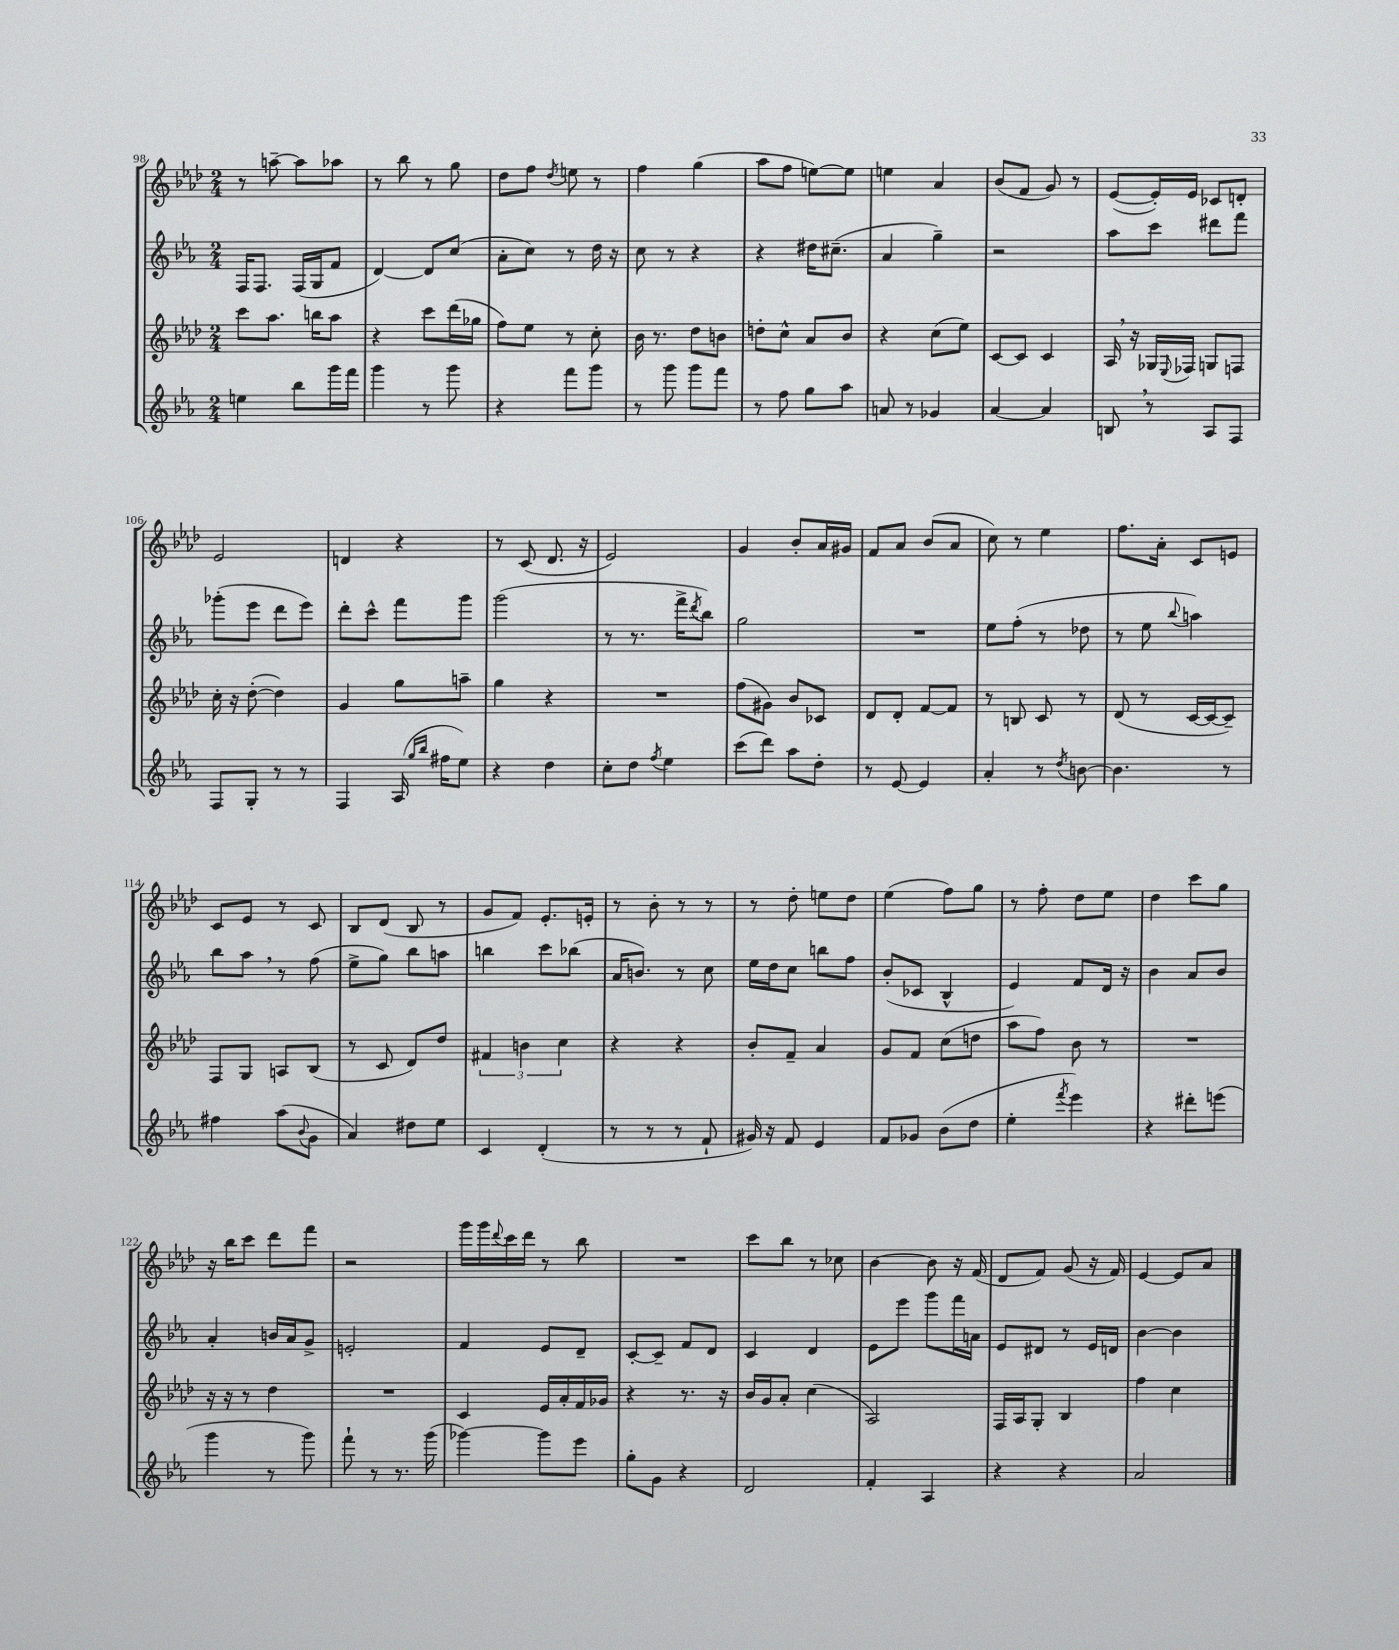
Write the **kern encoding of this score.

**kern	**kern	**kern	**kern
*part4	*part3	*part2	*part1
*staff4	*staff3	*staff2	*staff1
*clefG2	*clefG2	*clefG2	*clefG2
*k[b-e-a-]	*k[b-e-a-d-]	*k[b-e-a-]	*k[b-e-a-d-]
*M2/4	*M2/4	*M2/4	*M2/4
=98	=98	=98	=98
4een\	8ccc\L	16F/KL	8r
.	.	8.F/J	.
.	8.aa-\J	.	[8aan~\
8bb-\L	.	(16F/LL	8aa\L]
.	16bbn\KL	16G/J	.
16ggg\L	8aa-\J	8f/J	8aa-X\J
16fff\JJ	.	.	.
=99	=99	=99	=99
4ggg\	4r	[4d/)	8r
.	.	.	8bb-\
8r	8ccc\L	8d/L]	8r
8ggg\	(16ddd-\L	(8cc/J	8gg\
.	16gg-X\JJ	.	.
=100	=100	=100	=100
4r	8ff\L)	8a-'\L	8dd-\L
.	8ee-\J	8cc\J)	8ff\J
.	.	.	8qdd-/
8fff\L	8r	8r	8een\
8ggg\J	8cc'\	16dd\	8r
.	.	16r	.
=101	=101	=101	=101
8r	16b-\	8cc\	4ff\
.	8.r	.	.
8ggg\	.	8r	.
8ggg\L	8dd-\L	4r	(4gg\
8fff\J	8bn\J	.	.
=102	=102	=102	=102
8r	8ddn'\L	4r	8aa-\L
8ff\	8cc^^\J	.	8ff\J
8gg\L	8a-/L	16dd#X\KL	[8een\L)
.	.	(8.cc#X~\J	.
8aa-\J	8b-/J	.	8ee\J]
=103	=103	=103	=103
8an/	4r	4a-/	4een\
8r	.	.	.
4g-X/	(8cc\L	4gg~\)	4a-/
.	8ee-\J)	.	.
=104	=104	=104	=104
[4a-/	[8c/L	2r	(8b-/L
.	8c/J]	.	8f/J
4a-/]	4c/	.	8g/)
.	.	.	8r
=105	=105	=105	=105
8Bn,/	16A-,/	8aa-\L	([8e-/L
.	16r	.	.
8r	16G-X/LL	8ccc\J	16e-'/L])
.	8qqE-/	.	.
.	16F-X/JJ	.	16e-/JJ
8A-/L	8Gn/L	8ddd#X\L	8c-X/L
8F/J	8Fn/J	8fff\J	8dn'/J
!!LO:LB:g=z
=106	=106	=106	=106
8F/L	16cc'\	(8ggg-X'\L	2e-/
.	16r	.	.
8G'/J	([8dd-'\	8eee-\J	.
8r	4dd-\])	8ddd\L	.
8r	.	8eee-\J)	.
=107	=107	=107	=107
4F/	4g/	8ddd'\L	4dn/
.	.	8ccc^^\J	.
(16A-/	8gg\L	8fff\L	4r
16qqgg/LL	.	.	.
16qqbb-/JJ	.	.	.
16ff#X\KL	.	.	.
8ee-\J)	8aan~\J	8ggg\J	.
=108	=108	=108	=108
4r	4gg\	(2ggg\	8r
.	.	.	(8c/
4dd\	4r	.	8.d-/
.	.	.	16r
=109	=109	=109	=109
8cc'\L	2r	8r	2e-/)
8dd\J	.	8.r	.
8qff/	.	.	.
4ee-\	.	.	.
.	.	16fff^\KL	.
.	.	8qddd/	.
.	.	8bb-\J)	.
=110	=110	=110	=110
(8ccc\L	(8ff\L	2gg\	4g/
8ddd\J)	8g#X\J)	.	.
8aa-\L	8b-/L	.	8b-'/L
8dd'\J	8c-X/J	.	16a-/L
.	.	.	16g#X/JJ
=111	=111	=111	=111
8r	8d-/L	2r	8f/L
[8e-/	8d-'/J	.	8a-/J
4e-/]	[8f/L	.	(8b-/L
.	8f/J]	.	8a-/J
=112	=112	=112	=112
4a-'/	8r	8ee-\L	8cc\)
.	8Bn/	(8ff'\J	8r
8r	8c/	8r	4ee-\
8qdd/	.	.	.
[8bn\	8r	8dd-X\	.
=113	=113	=113	=113
4.b\]	(8d-/	8r	8.ff\L
.	8r	8ee-\	.
.	.	.	16a-'\Jk
.	.	8qqbb-/	.
.	[16c/LL	4aan\)	8c/L
.	16c/J_	.	.
8r	8c~/J])	.	8en/J
!!LO:LB:g=z
=114	=114	=114	=114
4ff#X\	8F/L	8bb-\L	8c/L
.	8G/J	8aa-,\J	8e-/J
(8aa-\L	8An/L	8r	8r
8qqb-/	.	.	.
8g\J	(8B-/J	(8ff\	8c/
=115	=115	=115	=115
4a-/)	8r	8ee-^\L	8B-/L
.	8c/	8gg\J)	(8d-/J
8dd#X\L	8d-/L)	8bb-\L	8B-/
8ee-\J	8dd-/J	8aan\J	8r
=116	=116	=116	=116
4c/	6f#X/	4bbn\	8g/L
.	.	.	8f/J)
.	6bn\	.	.
(4d'/	.	8ccc\L	8.e-'/L
.	6cc\	.	.
.	.	(8bb-X\J	.
.	.	.	16en'/Jk
=117	=117	=117	=117
8r	4r	16a-/KL	8r
.	.	8.bn/J)	.
8r	.	.	8b-'\
8r	4r	8r	8r
8f`/	.	8cc\	8r
=118	=118	=118	=118
16g#X/)	8b-'/L	16ee-\LL	8r
16r	.	16dd\J	.
8f/	8f~/J	8cc\J	8dd-'\
4e-/	4a-/	8bbn\L	8een\L
.	.	8ff\J	8dd-\J
=119	=119	=119	=119
8f/L	8g/L	(8b-'/L	(4ee-\
8g-X/J	8f/J	8c-X/J	.
(8b-\L	(8cc\L	4B-^^/	8ff\L)
8dd\J	8ddn\J	.	8gg\J
=120	=120	=120	=120
4ee-'\	8aa-\L	4e-/)	8r
.	8ff\J)	.	8ff'\
8qfff/	.	.	.
4eee-\)	8b-\	8f/L	8dd-\L
.	8r	16d/Jk	8ee-\J
.	.	16r	.
=121	=121	=121	=121
4r	2r	4b-\	4dd-\
8ddd#X'\L	.	8a-/L	8ccc\L
(8eeen\J	.	8b-/J	8gg\J
!!LO:LB:g=z
=122	=122	=122	=122
4ggg\	16r	4a-'/	16r
.	16r	.	16bb-\KL
.	8r	.	8ccc\J
8r	4dd-\	16bn/LL	8ddd-\L
.	.	16a-/J	.
8ggg\)	.	8g^/J	8fff\J
=123	=123	=123	=123
8fff`\	2r	2en'/	2r
8r	.	.	.
8.r	.	.	.
(16ggg\	.	.	.
=124	=124	=124	=124
[4ggg-X\)	4c/	4f/	16ggg\LL
.	.	.	16ggg\
.	.	.	8qqddd-/
.	.	.	16ccc\
.	.	.	16ddd-\JJ
8ggg-\L]	16e-/LL	8e-/L	8r
.	16a-'/	.	.
8eee-\J	16f/	8d~/J	8bb-\
.	16g-X/JJ	.	.
=125	=125	=125	=125
8gg'\L	4r	[8c'/L	2r
8g\J	.	8c~/J]	.
4r	8.r	8f/L	.
.	.	8d/J	.
.	16r	.	.
=126	=126	=126	=126
2d/	16b-/LL	4c/	8ccc\L
.	16g/J	.	.
.	8a-'/J	.	8bb-\J
.	(4cc\	4d/	8r
.	.	.	8cc-X\
=127	=127	=127	=127
4f'/	2A-/)	8e-\L	[4b-\
.	.	8eee-\J	.
4A-/	.	8ggg\L	8b-\]
.	.	16fff\L	16r
.	.	16an\JJ	(16f/
=128	=128	=128	=128
4r	16F/LL	8e-/L	8d-/L
.	16A-/J	.	.
.	8G'/J	8d#X/J	8f/J)
4r	4B-/	8r	(8g/
.	.	16e-/LL	16r
.	.	16dn/JJ	16f/)
=129	=129	=129	=129
2a-/	4ff\	[4b-\	[4e-/
.	4cc\	4b-\]	8e-/L]
.	.	.	8a-/J
==	==	==	==
*-	*-	*-	*-
